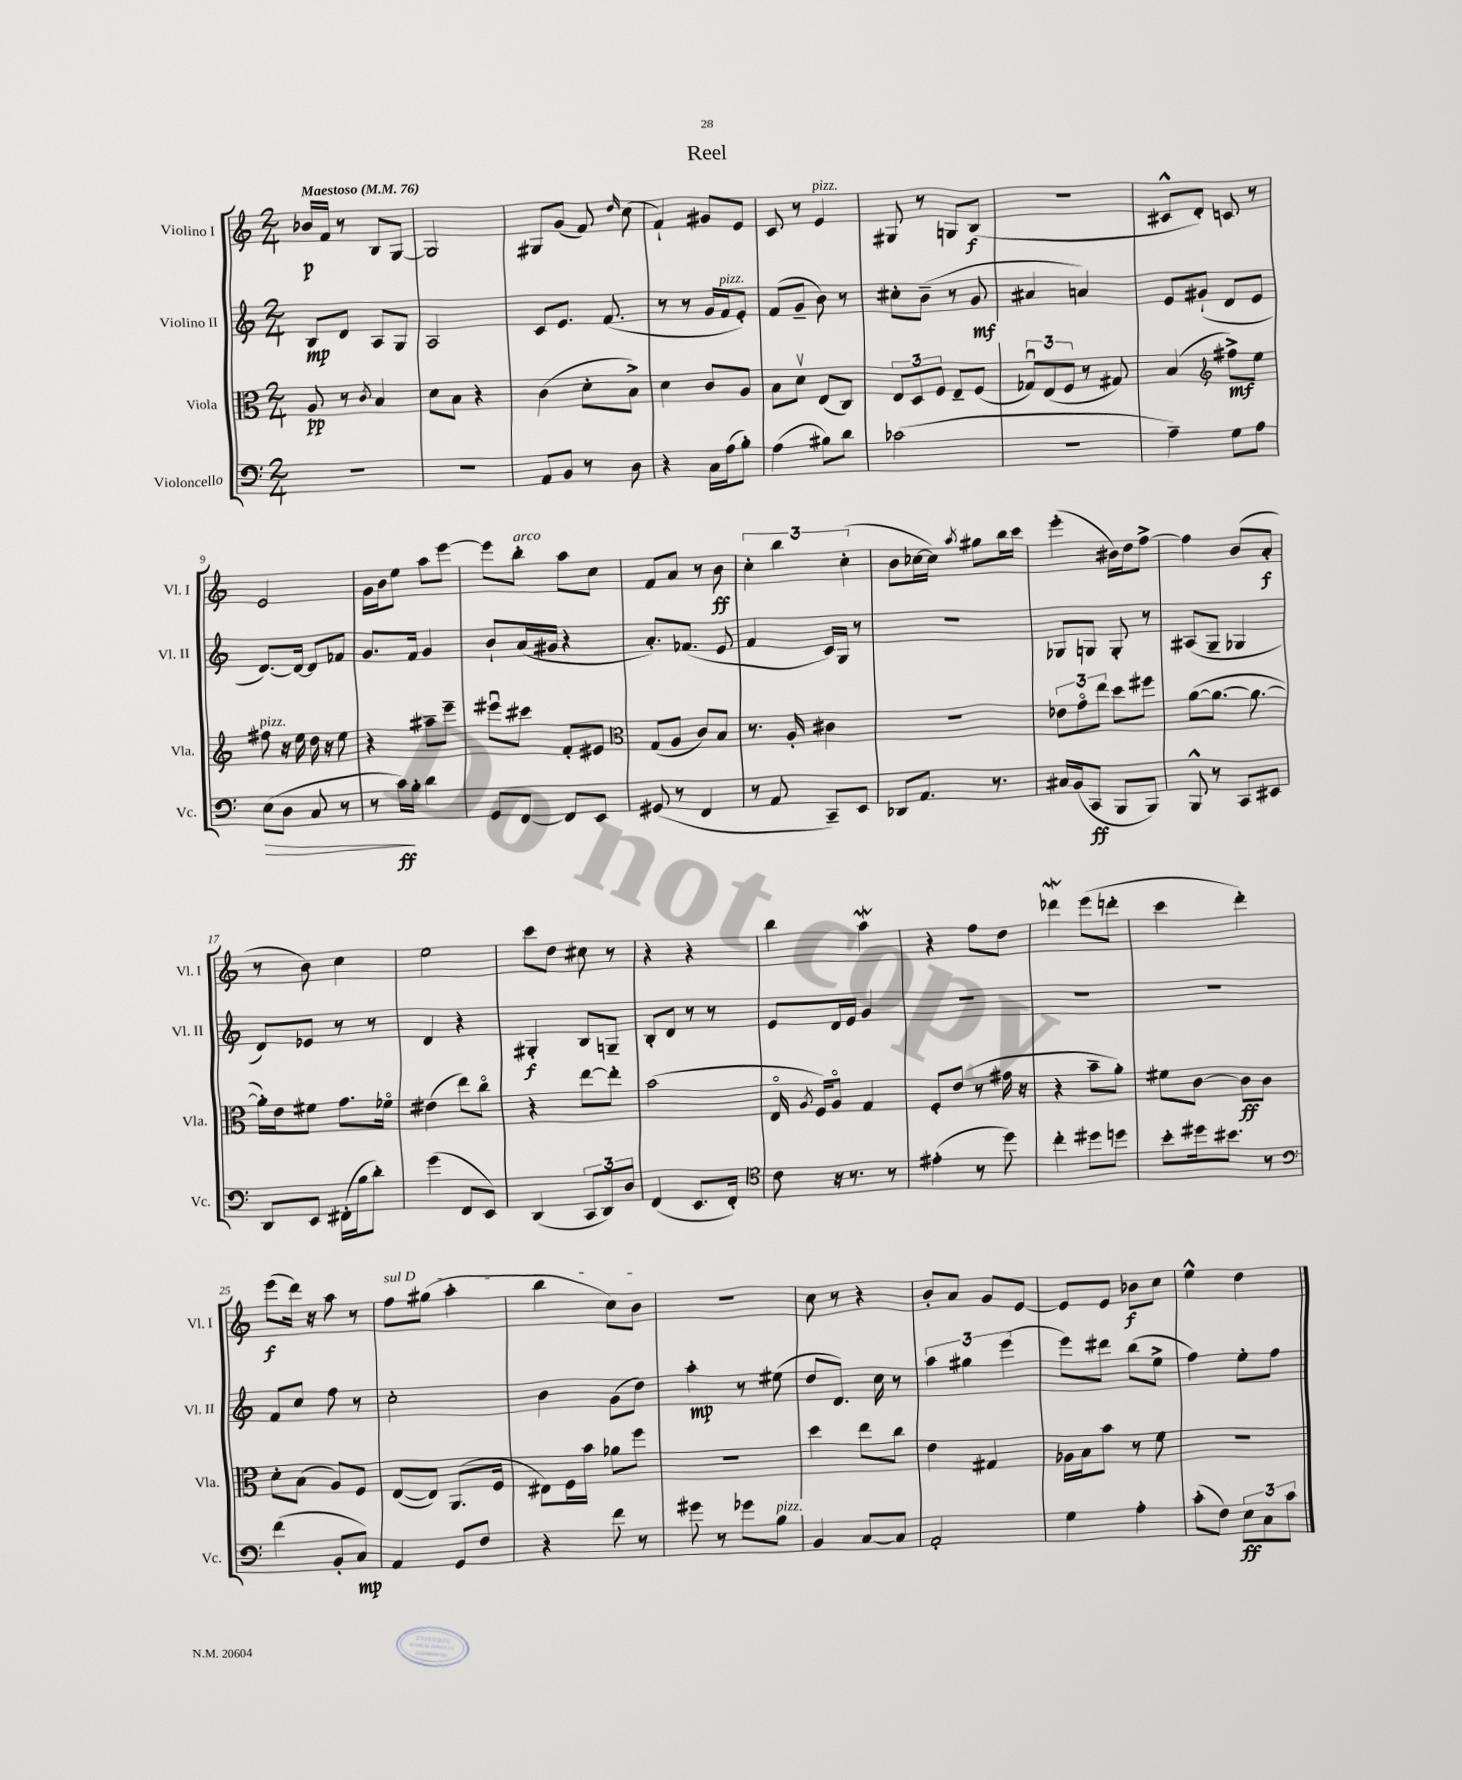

**kern	**kern	**kern	**kern
*staff4	*staff3	*staff2	*staff1
*clefF4	*clefC3	*clefG2	*clefG2
*k[]	*k[]	*k[]	*k[]
*M2/4	*M2/4	*M2/4	*M2/4
*MM76	*MM76	*MM76	*MM76
2r	8A/	8B/L	16b-/LL
.	.	.	16f/JJ
.	8r	8d/J	8r
.	8qc/	.	.
.	4B/	8A/L	8B/L
.	.	8G/J	[8G/J
=	=	=	=
2r	8d\L	2A/	2G/]
.	8B\J	.	.
.	4r	.	.
=	=	=	=
8AA/L	(4c\	8c/L	8G#/L
8BB/J	.	8.e/J	(8g/J
8r	8d'\L	.	8f/)
.	.	(8.f/	.
.	.	.	16qqdd/
8D\	8B^\J)	.	(8cc\
=	=	=	=
4r	4d\	8r	4f`/)
.	.	8r	.
16C\LL	8c/L	16g/LL	8g#/L
(16A\J	.	16f/J	.
8B'\J)	8A/J	8e'/J)	8e/J
=	=	=	=
(4A\	8B\L	(8f/L	8c/
.	8dv\J	8g~/J	8r
8B#\L)	(8E/L	8b\)	4e/
8d\J	8C/J)	8r	.
=	=	=	=
(2c-\	12E/L	8cc#'\L	8G#/
.	12D/	.	.
.	.	(8b~\J	8r
.	12F/J	.	.
.	8E~/L	8r	8G/L
.	(8F/J	8g/	(8B/J
=	=	=	=
2r	12G-u/L)	4a#/	2r
.	(12E/	.	.
.	12F/J	.	.
.	8r	4a/)	.
.	8G#/)	.	.
=	=	=	=
4A~\)	(4B/	8e/L	8c#^^/L
.	.	(8g#`/J	8d'/J)
*	*clefG2	*	*
8G\L	8ff#^\L)	8d/L	8c/
8A\J	8ee\J	8e/J	8r
=	=	=	=
(8E\L	8ff#\	[8.d/L)	2e/
8D\J	16r	.	.
.	16ee\	16d/_Jk	.
8C/	16dd\	8d/]L	.
.	16r	.	.
8r	8ee\	8f-/J	.
=	=	=	=
8r	4r	8.g/L	16g\LL
.	.	.	16b\J
16c\LL)	.	.	8ee\J
16B'\JJ	.	16f/Jk	.
4d\	8aa#~\L	4g/	8aa\L
.	8eee~\J	.	[8eee\J
=	=	=	=
8GG/L	8eee#u\L	8b`/L	8eee\]L
[8FF/J	8ccc#\J	(16a/L	8bb'\J
.	.	16g#/JJ	.
8FF/]L	8f'/L	4r	8aa\L
8EE/J	8e#/J	.	8cc\J
=	=	=	=
*	*clefC3	*	*
(8GG#/	(8G/L	8.a'/L)	8f/L
8r	8A/J	.	8a/J
.	.	(8.f-/J	.
4FF/	8c/L)	.	8r
.	8B/J	8e/	8b\
=	=	=	=
8r	8.r	4f/	6cc'\
8AA/	.	.	.
.	.	.	6bb\
.	16A'/	.	.
8CC~/L)	4c#\	16c/LL)	.
.	.	16G/JJ	.
.	.	.	(6cc'\
8EE/J	.	8r	.
=	=	=	=
8DD-/L	2r	2r	8b\L
8.AA/J	.	.	[16cc-\L
.	.	.	16cc-\]JJ)
.	.	.	8qaa/
.	.	.	8gg#\L
8.r	.	.	.
.	.	.	16bb\L
.	.	.	16ccc\JJ
=	=	=	=
16C#/LL	12e-\L	8G-/L	(4eee'\
(16BB/J	.	.	.
.	12go\	.	.
8CC/J	.	8G/J	.
.	12ee\J	.	.
8BBB/L	8dd\L	8G'/	16b#\LL)
.	.	.	16dd\J
8BBB/J)	8ff#\J	8r	[8ff^\J
=	=	=	=
8BBB^^/	([8a\L	(8A#/L	4ff\]
8r	8.a\_J	8G~/J	.
8CC/L	.	4G-/	(8b/L
.	8.a\_	.	.
8EE#/J	.	.	8a'/J
=	=	=	=
8DD/L	16a'\]LL)	8d/L)	8r
.	16e\J	.	.
8EE/J	8f#\J	8e-/J	8b\)
(16FF#'\LL	8.g\L	8r	4cc\
16B\J	.	.	.
8d'\J)	.	8r	.
.	16f-o\Jk	.	.
=	=	=	=
(4g\	(4e#\	4d/	2ee\
8FF/L	8ee\L)	4r	.
8EE/J)	8cco\J	.	.
=	=	=	=
(4DD/	4r	4G#'/	8ccc\L
.	.	.	8dd\J
12CC/L	[8ee\L	8B/L	8cc#\
12DD/)	.	.	.
.	8ee'\]J	8G~/J	8r
12D/J	.	.	.
=	=	=	=
(4FF/	(2b\	8B'/L	4r
.	.	8d/J	.
8.EE/L	.	8r	4r
.	.	8r	.
16FF'/Jk)	.	.	.
=	=	=	=
*clefC4	*	*	*
8c\	16Eo/	8e/L	4bb\
.	8qA/	.	.
.	16F/LK)	.	.
16r	8Ao/J	16d/L	.
8.r	.	16e/JJ	.
.	4G/	4g/	4aa\
8r	.	.	.
=	=	=	=
(4e#'\	8F'/L	2r	4r
.	(8e/J	.	.
8r	8r	.	8ff\L
8dd\)	16g#\	.	8dd\J
.	16r	.	.
=	=	=	=
4cc'\	4r	2r	4ddd-\
8dd#\L	8b~\L	.	(8eee\L
8dd\J	8a'\J)	.	8ddd'\J
=	=	=	=
8b'\L	8f#\L	2r	4ccc\
16dd#\k	[8c\J	.	.
8.b#\J	.	.	.
.	8c\]L	.	4ddd'\)
8r	8c\J	.	.
=	=	=	=
*clefF4	*	*	*
(4f\	8d'\L	8f/L	(8eee\L
.	(8B\J	8cc/J	16ddd\Jk)
.	.	.	16r
8BB'/L	8A/L)	8ff\	8aa\
8C/J)	8F/J	8r	8r
=	=	=	=
4AA/	([8E/L	2cc'\	8ff\L
.	8E/]J)	.	(8gg#\J
8GG/L	(8.AA/L	.	4aa'\
8F/J	.	.	.
.	16F/Jk	.	.
=	=	=	=
4r	8E#\L)	4b\	4bb\
.	16F\L	.	.
.	16b\JJ	.	.
8f\	8a-\L	(8g\L	8cc\L)
8r	8ff\J	8dd\J)	8b\J
=	=	=	=
8g#\	2r	4aa'\	2r
8r	.	.	.
8g-\L	.	8r	.
8B\J	.	(8ee#\	.
=	=	=	=
4BB/	4dd\	8dd/L	8cc\
.	.	8.d/J)	8r
[8C/L	8ee\L	.	4r
.	.	16cc\	.
8C/]J	8cc\J	8r	.
=	=	=	=
2AA'/	4e\	6aa\	8b'/L
.	.	.	8a/J
.	.	6gg#\	.
.	4G#/	.	8g/L
.	.	(6eee\	.
.	.	.	[8e/J
=	=	=	=
4G\	16A-\LL	8eee\L)	8e/]L
.	16B\J	.	.
.	8b\J	8ddd#\J	8e/J
4A'\	8r	(8bb\L	8b-\L
.	8f\	8ee^\J	8cc\J
=	=	=	=
(8c'\L	2r	4ff\)	4ee^^\
8F\J)	.	.	.
12E\L	.	8ee'\L	4dd\
12C\	.	.	.
.	.	8ff\J	.
12c\J	.	.	.
==	==	==	==
*-	*-	*-	*-
